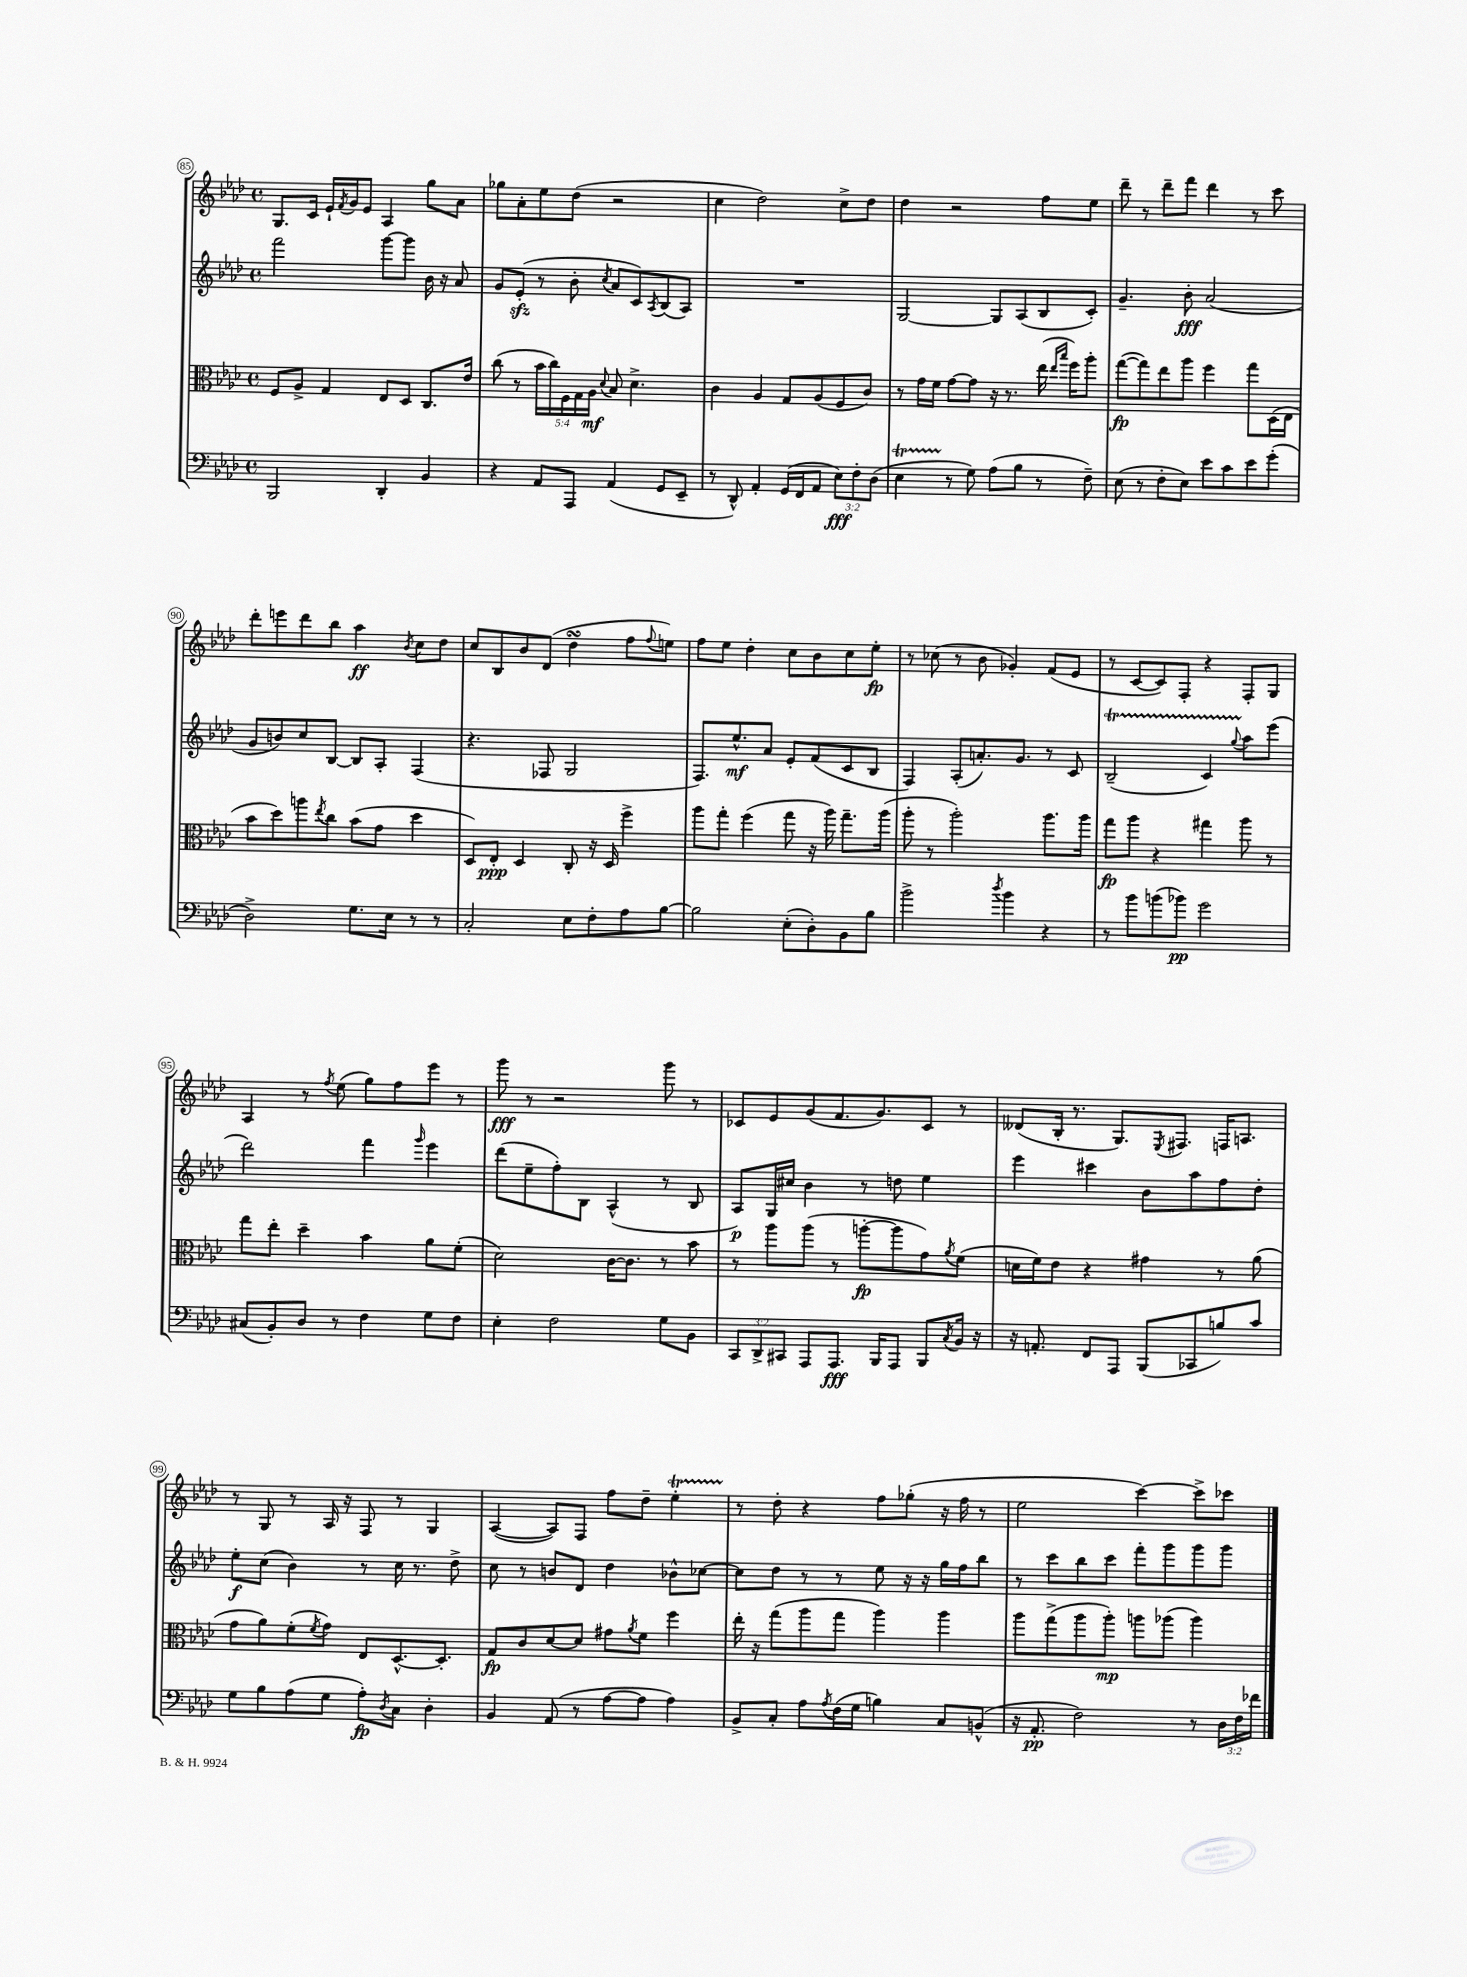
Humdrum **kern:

**kern	**kern	**kern	**kern
*staff4	*staff3	*staff2	*staff1
*clefF4	*clefC3	*clefG2	*clefG2
*k[b-e-a-d-]	*k[b-e-a-d-]	*k[b-e-a-d-]	*k[b-e-a-d-]
*M4/4	*M4/4	*M4/4	*M4/4
*met(c)	*met(c)	*met(c)	*met(c)
2BBB-/	8F/L	2fff\	8.G/L
.	8A-^/J	.	.
.	.	.	16c/Jk
.	4G/	.	16e-`/LL
.	.	.	8qf/
.	.	.	16g/J
.	.	.	8e-/J
4DD-'/	8E-/L	[8ggg\L	4A-/
.	8D-/J	8ggg\]J	.
4BB-/	8.C/L	16b-\	8gg\L
.	.	16r	.
.	.	8a-/	8a-\J
.	16e-/Jk	.	.
=	=	=	=
4r	(8cc\	8g/L	8gg-\L
.	8r	(8e-'/J	8a-'\
8AA-/L	20b-\LL	8r	8ee-\
.	20cc\)	.	.
.	20F\	.	.
8AAA-/J	.	8b-'\	(8dd-\J
.	20G\	.	.
.	20A-\JJ	.	.
.	8qqd-/	8qcc/	.
(4AA-/	8B-/	8a-/L	2r
.	4.d-^\	8c/)	.
.	.	8qA-/	.
8GG/L	.	(8B-/	.
8EE-~/J	.	8A-/J)	.
=	=	=	=
8r	4c\	1r	4cc\
8DD-^^/)	.	.	.
4AA-'/	4A-/	.	2dd-\)
(16GG/LL	8G/L	.	.
16FF/J	.	.	.
8AA-/J	(8A-/	.	.
12E-\L)	8F/	.	8cc^\L
12F'\	.	.	.
.	8c/J)	.	8dd-\J
(12D-\J	.	.	.
=	=	=	=
4E-\	8r	[2G/	4dd-\
.	16g\LL	.	.
.	16f\JJ	.	.
8r	[8g\L	.	2r
8G\)	8g\]J	.	.
(8A-\L	16r	8G/]L	.
.	8.r	.	.
8B-\J	.	(8A-/	.
8r	(16ee-\	8B-/	8ff\L
.	16qqee-/LL	.	.
.	16qqbb-/JJ	.	.
.	16ff\LK)	.	.
8F~\)	8aa-'\J	8c'/J)	8ee-\J
=	=	=	=
(8E-\	([8gg\L	4.g~/	8ddd-~\
8r	8gg\])	.	8r
8F'\L	8ee-\	.	8ddd-~\L
8E-\J)	8aa-\J	8b-'\	8fff\J
8e-\L	4ff\	(2a-/	4ddd-\
8c\	.	.	.
8e-\	8gg\L	.	8r
(8g'\J	(16D-\L	.	8ccc\
.	16E-\JJ	.	.
=	=	=	=
2D-^\)	8b-\L	8g/L	8ddd-'\L
.	8dd-\)	8b/)	8eee\
.	8aa\	8cc/	8ddd-\
.	8qee-/	.	.
.	8cc\J	[8B-/J	8bb-\J
8.G\L	(8b-\L	8B-/]L	4aa-\
.	8g\J	8A-'/J	.
16E-\Jk	.	.	.
.	.	.	8qb-/
8r	4dd-\	(4F/	8cc\L
8r	.	.	8dd-\J
=	=	=	=
2C'/	8D-/L)	4.r	8cc/L
.	8E-'/J	.	8B-/
.	4D-/	.	8b-/
.	.	8F-/	(8d-/J
8E-\L	8C'/	2G/	4dd-\
8F'\	16r	.	.
.	16D-/	.	.
8A-\	4ff^\	.	8ff\L
.	.	.	8qqff/
[8B-\J	.	.	8ee\J)
=	=	=	=
2B-\]	8aa-\L	8.F/L)	8ff\L
.	8gg'\J	.	8ee-\J
.	.	8.ee-^^/	.
.	(4ff\	.	4dd-'\
.	.	8a-/J	.
(8E-'\L	8gg\	8e-'/L	8cc\L
8D-'\)	16r	(8f/	8b-\
.	16aa-\)	.	.
8BB-\	8.gg~\L	8c/	8cc\
8B-\J	.	8B-/J	8ee-'\J
.	(16aa-\Jk	.	.
=	=	=	=
2b-^\	8aa-'\	4F/)	8r
.	8r	.	(8cc-\
.	2aa-'\)	(8A-'/L	8r
.	.	8.a'/)	8b-\
8qdd-/	.	.	.
4b-\	.	.	4g-'/)
.	.	8.g/J	.
4r	8.aa-\L	8r	(8f/L
.	.	8c/	8e-/J
.	16aa-\Jk	.	.
=	=	=	=
8r	8gg\L	(2B-~/	8r
8b-\L	8aa-\J	.	[8c/L
(8b\	4r	.	8c/])
8b-\J)	.	.	8F'/J
2g\	4gg#\	4c/)	4r
.	.	8qqgg/	.
.	8aa-\	8aa-\L	8F'/L
.	8r	(8eee-\J	8G/J
=	=	=	=
(8C#/L	8gg\L	2ddd-\)	4A-/
8BB-'/)	8ee-'\J	.	.
8D-/J	4dd-~\	.	8r
.	.	.	8qff/
8r	.	.	(8ee-\
4F\	4b-\	4fff\	8gg\L)
.	.	.	8ff\
.	.	16qqggg/	.
8G\L	8a-\L	4eee-\	8eee-\J
8F\J	(8f'\J	.	8r
=	=	=	=
4E-'\	2d-\)	(8ddd-\L	8ggg\
.	.	8ee-~\	8r
2F\	.	8ff'\)	2r
.	.	8B-\J	.
.	[16c\LK	(4A-^^/	.
.	8.c\]J	.	.
8G\L	8r	8r	8ggg\
8BB-\J	8b-\	8B-/	8r
=	=	=	=
12CC/L	8r	8A-/L)	8c-/L
12DD-^/	.	.	.
.	8aa-\L	16G/L	8e-/
12CC#/J	.	.	.
.	.	16cc#/JJ	.
8AAA-/L	(8aa-\J	4b-\	(8g/
8.AAA-/J	8r	.	8.f/
.	[8aa'\L	8r	.
16BBB-/LK	.	.	8.g/)
8AAA-/J	8aa\]	8dd\	.
8BBB-/L	8g\)	4ee-\	8c-/J
8qC/	8qa-/	.	.
16BB-/Jk	(8f\J	.	8r
16r	.	.	.
=	=	=	=
16r	16d\LL	4eee-\	(8d--/L
8.AA'/	16f\J)	.	.
.	8e-\J	.	16B-'/Jk
.	.	.	8.r
8FF/L	4r	4ccc#\	.
8AAA-/J	.	.	8.G/L)
(8BBB-/L	4g#\	8b-\L	.
.	.	.	8qE-/
.	.	.	8.F#/J
8CC-/	.	8aa-\	.
8B/)	8r	8ff\	16F/LK
.	.	.	8.A/J
8c/J	(8a-\	8dd-'\J	.
=	=	=	=
8G\L	8g\L	8ee-'\L	8r
8B-\	8a-\)	(8cc\J	8G/
(8A-\	(8f'\	4b-\)	8r
.	8qf/	.	.
8G\J	8g\J)	.	16A-/
.	.	.	16r
8A-'\L)	8E-/L	8r	8F/
8qD-/	.	.	.
8C\J	[8.D-^^/	16cc\	8r
.	.	8.r	.
4D-'\	.	.	4G/
.	8.D-'/]J	.	.
.	.	8dd-^\	.
=	=	=	=
4BB-/	8G/L	8cc\	([4A-/
.	8c/	8r	.
(8AA-/	[8d-/	8b/L	8A-/]L)
8r	8d-/]J	8d-/J	8F/J
[8A-\L	8g#\L	4dd-\	8ff\L
.	8qa-/	.	.
8A-\]J	8f\J	.	8dd-~\J
4A-\)	4ff\	8b-^^\L	4ee-'\
.	.	[8cc-\J	.
=	=	=	=
8BB-^/L	16ee-'\	8cc-\]L	8r
.	16r	.	.
8C'/J	(8gg\L	8dd-\J	8dd-'\
8A-\L	8aa-\	8r	4r
8qA-/	.	.	.
(16F\L	8gg\J	8r	.
16G\JJ	.	.	.
4B\)	4aa-\)	8ee-\	8ff\L
.	.	16r	(8gg-'\J
.	.	16r	.
8C/L	4aa-\	16gg\LL	16r
.	.	16ff\J	16ff\
(8BB^^/J	.	8bb-\J	8r
=	=	=	=
16r	8aa-\L	8r	2ee-\
8.AA-'/	.	.	.
.	(8gg^\	8ccc\L	.
2F\)	8aa-\	8bb-\	.
.	8aa-'\J)	8ccc\J	.
.	8aa\L	8fff'\L	[4ccc\)
.	(8aa-\J	8ggg\	.
8r	4aa-\)	8ggg\	8ccc^\]L
24D-\LL	.	8ggg\J	8ccc-\J
24F\	.	.	.
24f-\JJ	.	.	.
==	==	==	==
*-	*-	*-	*-
